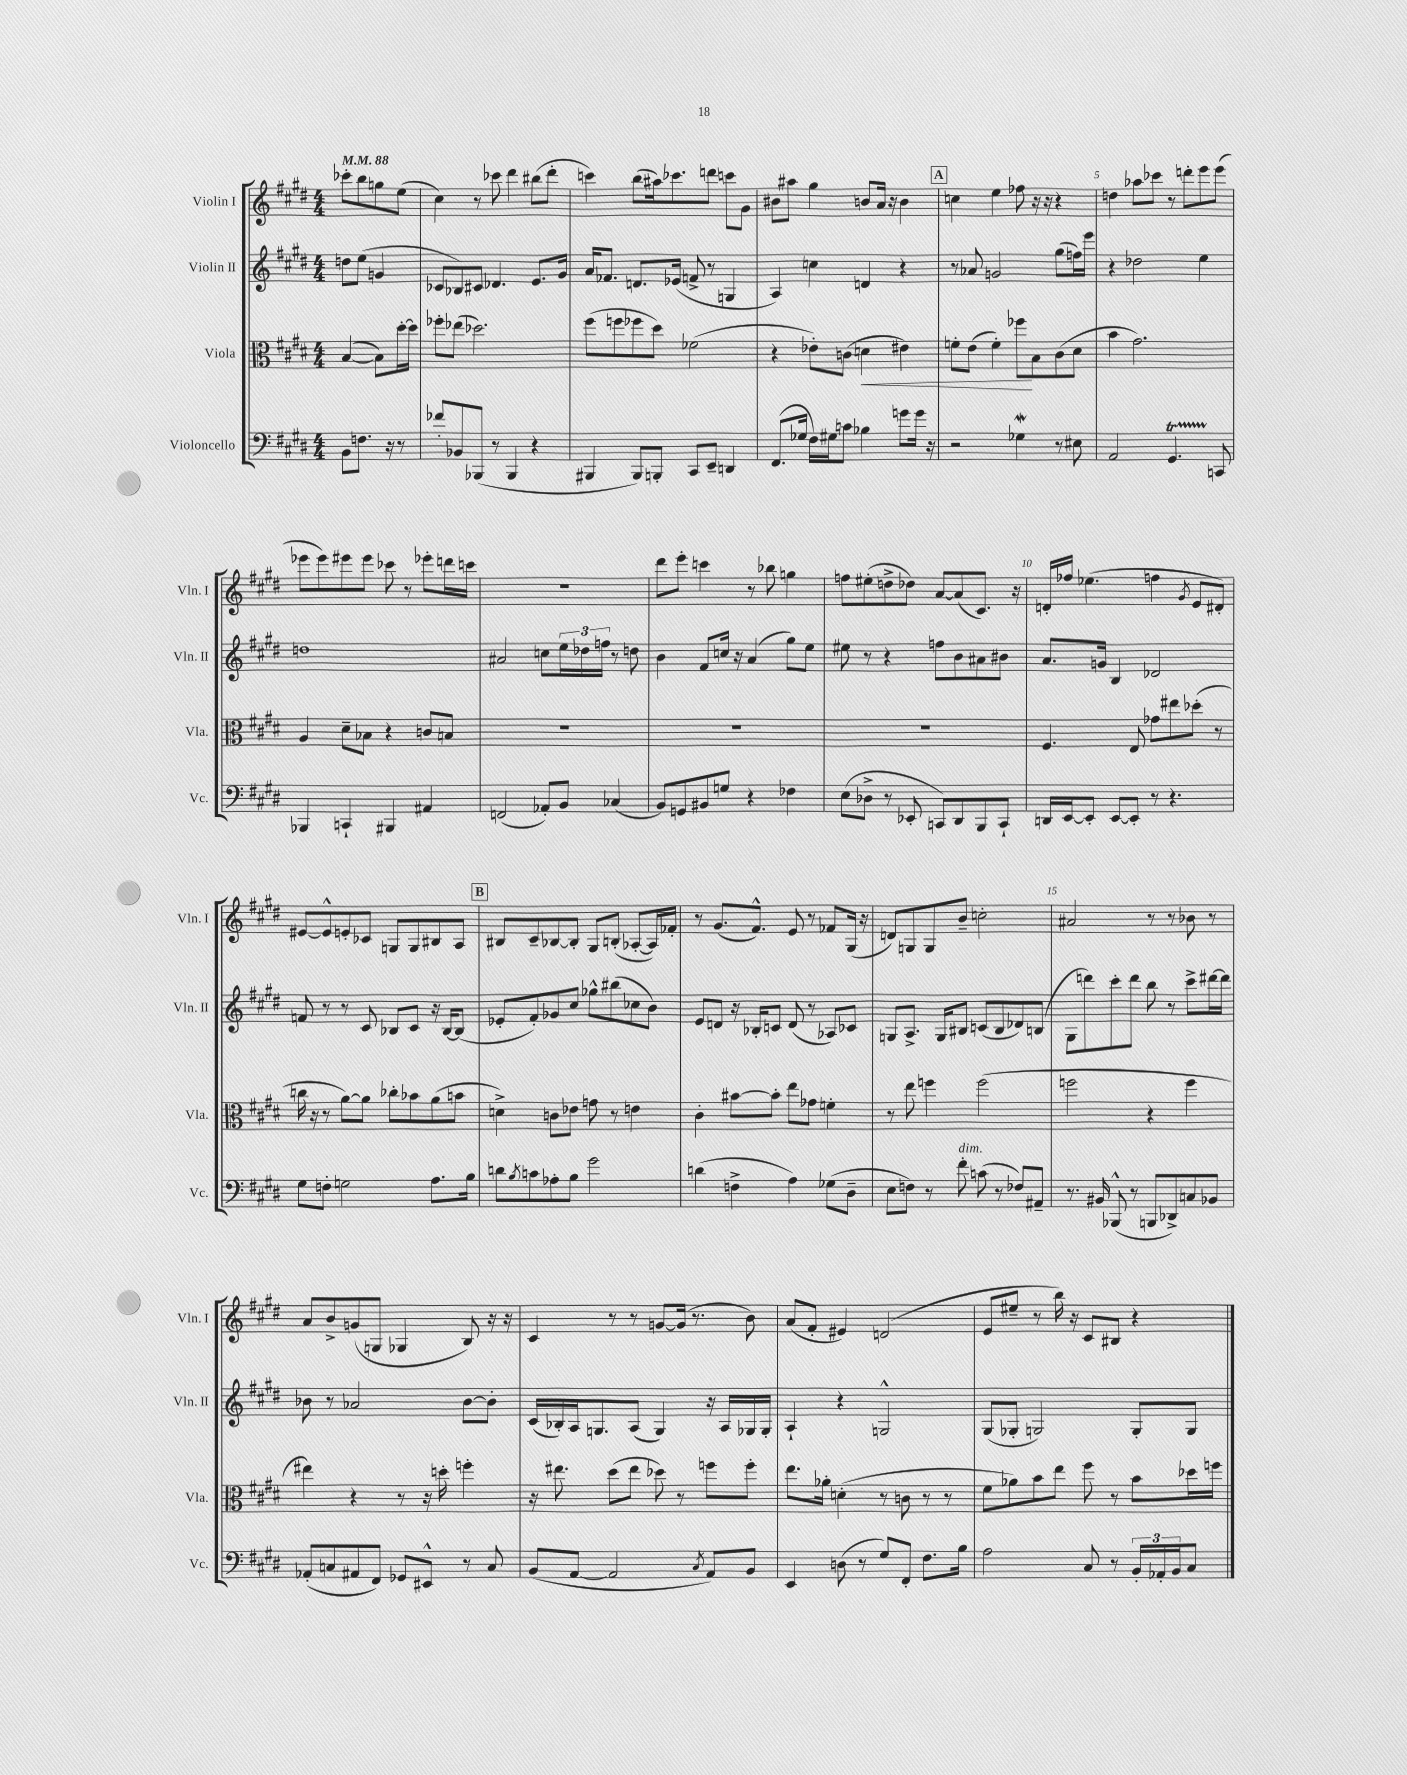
<<
\new StaffGroup <<
\new Staff = "s0" \with { instrumentName = "Violin I" shortInstrumentName = "Vln. I" } {
    \clef treble \key e \major \numericTimeSignature \time 4/4 \partial 2 \tempo 4 = 88
    ces'''8-. b''8 g''8 e''8( |
    cis''4) r8 ces'''8 dis'''4 bis''8( dis'''8-. |
    c'''4) b''8( ais''16) ces'''8. d'''8 c'''8 gis'8 |
    bis'8 ais''8 gis''4 b'8 a'16 r16 b'4 |
    \mark \markup { \box "A" } c''4 e''4 fes''8 r16 r16 r4 |
    d''4 aes''8 ces'''8 r8 d'''8-. e'''8 e'''8( |
    ees'''8 ees'''8) eis'''8 eis'''8 ces'''8 r8 ees'''8-. d'''16 c'''16 |
    R1 |
    dis'''8 e'''8-. c'''4 r8 bes''8 g''4 |
    f''8 eis''8-.( d''8-> des''8) a'8~ a'8( cis'8.) r16 |
    d'16-. fes''16 ees''4.( f''4 \acciaccatura { gis'8 } e'8 dis'8-.) |
    eis'8~ eis'8-^ e'8-. ces'8 g8 g8 bis8 a8 |
    \mark \markup { \box "B" } bis8 cis'8-- bes8~ bes8-. gis8 b8-.( aes8~-. aes16) fes'16-. |
    r8 gis'8.( fis'8.-^) e'8 r8 fes'8 gis16( r16 |
    d'8) g8 g8 b'8-- c''2-. |
    ais'2 r8 r8 bes'8 r8 |
    a'8 b'8-> g'8( g8 ges4 b8) r16 r16 |
    cis'4 r8 r8 g'8~ g'16( r8. b'8) |
    a'8( fis'8-. eis'4) d'2( |
    e'8 eis''8-- r8 b''16) r16 cis'8 bis8 r4 \bar "|." |
}
\new Staff = "s1" \with { instrumentName = "Violin II" shortInstrumentName = "Vln. II" } {
    \clef treble \key e \major \numericTimeSignature \time 4/4 \partial 2
    d''8 e''8( g'4 |
    ces'8 bes8) cis'8 des'4. e'8. gis'16 |
    a'16 fes'8. d'8. ees'16( f'8-> r8 g4 |
    a4) c''4 d'4 r4 |
    \mark \markup { \box "A" } r8 aes'8 g'2 gis''8( f''16) e'''16 |
    r4 des''2 e''4 |
    d''1 |
    ais'2 c''8 \tuplet 3/2 { e''16 des''16 f''16 } r8 d''8 |
    b'4 fis'8 c''16 r16 a'4( gis''8) e''8 |
    eis''8 r8 r4 f''8 b'8 ais'8 bis'8 |
    a'8. g'16 b4 des'2 |
    f'8 r8 r8 cis'8 bes8 cis'8 r16 bes16~ bes8( |
    \mark \markup { \box "B" } ees'8-. fis'8-.) ges'8 cis''8 ges''8-^ bis''8( ces''8 b'8) |
    e'8 d'8 r16 bes16-. c'8 d'8( r8 aes8) ces'8 |
    g8 a8.-> g16 bis8 c'8( bis8 des'8) b8( |
    gis8 d'''8) cis'''8-. d'''8 b''8 r8 cis'''8-> dis'''16~ dis'''16 |
    bes'8 r8 aes'2 bes'8~ bes'8-. |
    cis'16( bes16-.) a16 g8. a8( g4) r16 a16 ges16 ges16-. |
    a4-! r4 g2-^ |
    gis8( ges8-. g2) g8-. g8 \bar "|." |
}
\new Staff = "s2" \with { instrumentName = "Viola" shortInstrumentName = "Vla." } {
    \clef alto \key e \major \numericTimeSignature \time 4/4 \partial 2
    b4~( b8) dis''16~-. dis''16 |
    fes''8-. ees''8( des''2.) |
    fis''8( f''8 fes''8 dis''8) fes'2( |
    r4 ees'8-.) c'8( d'4\< eis'4) |
    \mark \markup { \box "A" } f'8-. e'8( f'4-.) fes''8\! b8 cis'8( dis'8 |
    b'4 gis'2.) |
    a4 dis'8-- bes8 r4 c'8 b8 |
    R1 |
    R1 |
    R1 |
    fis4. e8 ges'8 eis''8 des''8-.( r8 |
    c''16 r16 r8 a'8~) a'8 ces''8-. bes'8 a'8( b'8 |
    \mark \markup { \box "B" } d'4->) c'8 ees'8 g'8 r8 e'4 |
    cis'4-. bis'8~ bis'8-. e''8 ges'8 f'4-. |
    r8 e''8 f''4 f''2( |
    f''2 r4 f''4 |
    eis''4) r4 r8 r16 d''16-. f''4-. |
    r16 eis''8. dis''8( eis''8 des''8) r8 f''8 f''8-. |
    e''8. aes'16-. d'4-.( r8 c'8 r8 r8 |
    fis'8 aes'8) b'8 e''8 fis''8 r8 b'8 des''16 f''16 \bar "|." |
}
\new Staff = "s3" \with { instrumentName = "Violoncello" shortInstrumentName = "Vc." } {
    \clef bass \key e \major \numericTimeSignature \time 4/4 \partial 2
    b,8 f8. r16 r8 |
    fes'8-. bes,8 bes,,8( r8 bes,,4 r4 |
    bis,,4 bis,,8) b,,8-. cis,8 e,8-- d,4 |
    fis,8.( ges16 fis16) gis16 c'8 bes4 g'8 g'16 r16 |
    \mark \markup { \box "A" } r2 ges4\mordent r8 eis8 |
    a,2 gis,4.\startTrillSpan c,8\stopTrillSpan |
    bes,,4 c,4-! bis,,4 ais,4 |
    f,2( aes,8-.) b,8 ces4( |
    b,8) g,8 bis,8 g8 r4 fes4 |
    e8( des8-> r8 ees,8-. c,8) dis,8 b,,8 c,8-! |
    d,16 e,16~ e,8-. e,8~ e,8-. r8 r4. |
    gis8 f8-. g2 a8. b16 |
    \mark \markup { \box "B" } d'8 \acciaccatura { b8 } c'8 aes8-. b8 gis'2 |
    d'4( f4-> a4) ges8( dis8-- |
    e8 f8) r8 fis'8-.^\markup { \italic "dim." } c'8( r8 fes8) ais,8-- |
    r8. bis,16 bes,,8-^( r8 b,,8 des,8->) c8 bes,8 |
    aes,8-.( c8 ais,8 fis,8) ges,8 eis,8-^ r8 c8 |
    b,8( a,8~ a,2 \acciaccatura { cis8 } a,8) b,8 |
    e,4 d8( r8 gis8) fis,8-. fis8. b16 |
    a2 cis8 r8 \tuplet 3/2 { b,16-. aes,16-. b,16 } cis8 \bar "|." |
}
>>
>>
\layout { \context { \Score \override BarNumber.break-visibility = ##(#f #t #t) barNumberVisibility = #(every-nth-bar-number-visible 5) } }
